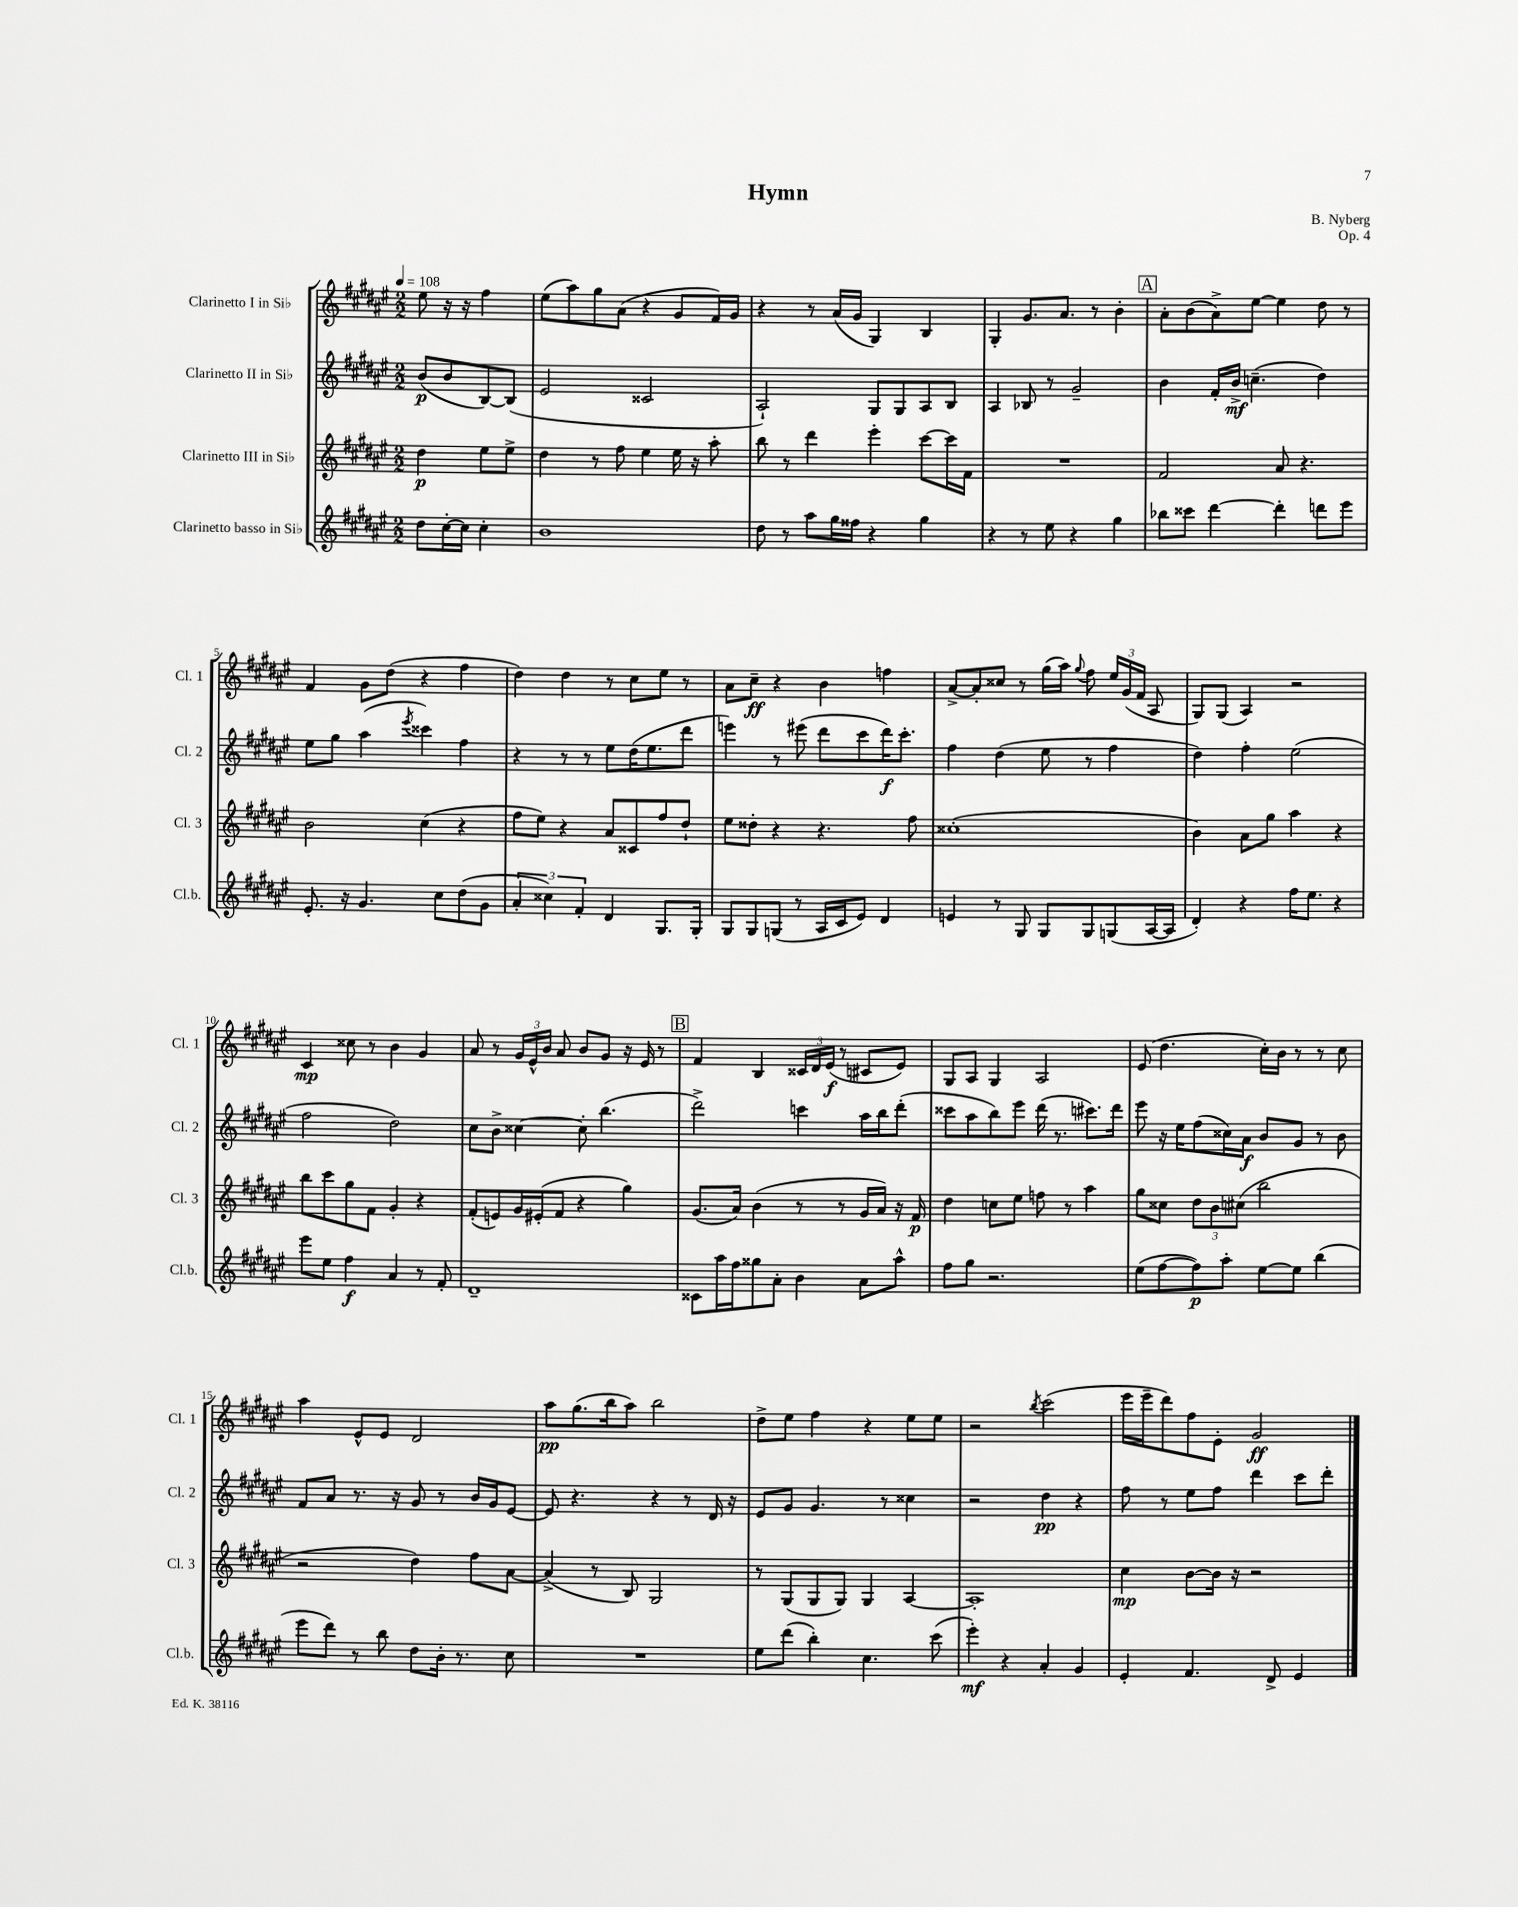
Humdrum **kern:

**kern	**dynam	**kern	**dynam	**kern	**dynam	**kern	**dynam
*part4	*part4	*part3	*part3	*part2	*part2	*part1	*part1
*staff4	*staff4	*staff3	*staff3	*staff2	*staff2	*staff1	*staff1
*I"Clarinetto basso in Si♭	*	*I"Clarinetto III in Si♭	*	*I"Clarinetto II in Si♭	*	*I"Clarinetto I in Si♭	*
*I'Cl.b.	*	*I'Cl. 3	*	*I'Cl. 2	*	*I'Cl. 1	*
*clefG2	*	*clefG2	*	*clefG2	*	*clefG2	*
*k[f#c#g#d#a#e#]	*	*k[f#c#g#d#a#e#]	*	*k[f#c#g#d#a#e#]	*	*k[f#c#g#d#a#e#]	*
*M2/2	*	*M2/2	*	*M2/2	*	*M2/2	*
*MM108	*	*MM108	*	*MM108	*	*MM108	*
=	=	=	=	=	=	=	=
8dd#\L	.	4dd#\	p	(8b/L	p	8ee#\	.
[16cc#'\L	.	.	.	8b/	.	16r	.
16cc#\JJ]	.	.	.	.	.	16r	.
4cc#'\	.	8ee#\L	.	[8B/)	.	4ff#\	.
.	.	8ee#^\J	.	(8B/J]	.	.	.
=1	=1	=1	=1	=1	=1	=1	=1
1b	.	4dd#\	.	2e#/	.	(8ee#\L	.
.	.	.	.	.	.	8aa#\)	.
.	.	8r	.	.	.	8gg#\	.
.	.	8ff#\	.	.	.	(8a#\J	.
.	.	4ee#\	.	2c##X/	.	4r	.
.	.	16ee#\	.	.	.	8g#/L	.
.	.	16r	.	.	.	.	.
.	.	8aa#'\	.	.	.	16f#/L)	.
.	.	.	.	.	.	16g#/JJ	.
=2	=2	=2	=2	=2	=2	=2	=2
8dd#\	.	8bb\	.	2A#`/)	.	4r	.
8r	.	8r	.	.	.	.	.
8aa#\L	.	4ddd#\	.	.	.	8r	.
16gg#\L	.	.	.	.	.	(16a#/LL	.
16ff##X\JJ	.	.	.	.	.	16g#/JJ	.
4r	.	4eee#'\	.	8G#/L	.	4G#/)	.
.	.	.	.	8G#/	.	.	.
4gg#\	.	[8ccc#\L	.	8A#/	.	4B/	.
.	.	16ccc#\L]	.	8B/J	.	.	.
.	.	16f#\JJ	.	.	.	.	.
=3	=3	=3	=3	=3	=3	=3	=3
4r	.	1r	.	4A#/	.	4G#'/	.
8r	.	.	.	8B-X/	.	8.g#/L	.
8ee#\	.	.	.	8r	.	.	.
.	.	.	.	.	.	8.a#/J	.
4r	.	.	.	2g#~/	.	.	.
.	.	.	.	.	.	8r	.
4gg#\	.	.	.	.	.	4b'\	.
!!LO:REH:place=s1:t=A
=4	=4	=4	=4	=4	=4	=4	=4
8bb-X\L	.	2f#/	.	4b\	.	8a#'\L	.
8ccc##X\J	.	.	.	.	.	(8b\	.
[4ddd#\	.	.	.	16f#'/LL	.	8a#^\)	.
.	.	.	.	16b^/JJ	mf	.	.
.	.	.	.	(4.ccn~\	.	[8ee#\J	.
4ddd#'\]	.	8a#/	.	.	.	4ee#\]	.
.	.	4.r	.	.	.	.	.
8dddn\L	.	.	.	4dd#\)	.	8dd#\	.
8eee#\J	.	.	.	.	.	8r	.
!!LO:LB:g=z
=5	=5	=5	=5	=5	=5	=5	=5
8.e#'/	.	2b\	.	8ee#\L	.	4f#/	.
.	.	.	.	8gg#\J	.	.	.
16r	.	.	.	.	.	.	.
4.g#/	.	.	.	(4aa#\	.	8g#\L	.
.	.	.	.	.	.	(8dd#\J	.
.	.	.	.	8qeee#/	.	.	.
.	.	(4cc#\	.	4ccc##X\)	.	4r	.
8cc#\L	.	.	.	.	.	.	.
(8dd#\	.	4r	.	4ff#\	.	4ff#\	.
8g#\J	.	.	.	.	.	.	.
=6	=6	=6	=6	=6	=6	=6	=6
6a#'/	.	8ff#\L	.	4r	.	4dd#\)	.
.	.	8ee#\J)	.	.	.	.	.
6cc##X\)	.	.	.	.	.	.	.
.	.	4r	.	8r	.	4dd#\	.
6f#'/	.	.	.	.	.	.	.
.	.	.	.	8r	.	.	.
4d#/	.	8a#/L	.	8ee#\L	.	8r	.
.	.	8c##X/	.	(16dd#\K	.	8cc#\L	.
.	.	.	.	8.ee#\	.	.	.
8.G#/L	.	8ff#/	.	.	.	8ee#\J	.
.	.	8dd#`/J	.	8ddd#\J	.	8r	.
16G#'/Jk	.	.	.	.	.	.	.
=7	=7	=7	=7	=7	=7	=7	=7
8G#/L	.	8ee#\L	.	4eeen\)	.	8a#\L	.
8G#/	.	8dd##X'\J	.	.	.	8cc#~\J	ff
(8Gn/J	.	4r	.	8r	.	4r	.
8r	.	.	.	(8eee#X\	.	.	.
16A#/LL	.	4.r	.	8ddd#\L	.	4b\	.
16c#/J	.	.	.	.	.	.	.
8e#/J)	.	.	.	8ccc#\	.	.	.
4d#/	.	.	.	16ddd#\K)	f	4ffn\	.
.	.	.	.	8.ccc#'\J	.	.	.
.	.	8ff#\	.	.	.	.	.
=8	=8	=8	=8	=8	=8	=8	=8
4en/	.	(1cc##X'	.	4ff#\	.	[8a#^/L	.
.	.	.	.	.	.	8a#'/]	.
8r	.	.	.	(4dd#\	.	8cc##X/J	.
8G#/	.	.	.	.	.	8r	.
8G#/L	.	.	.	8ee#\	.	(16gg#\LL	.
.	.	.	.	.	.	16aa#\JJ)	.
.	.	.	.	.	.	8qqgg#/	.
8G#/	.	.	.	8r	.	8ff#\	.
(8Gn/	.	.	.	4ff#\	.	24ee#/LL	.
.	.	.	.	.	.	(24g#/	.
.	.	.	.	.	.	24f#/JJ	.
[16A#/L	.	.	.	.	.	8A#/	.
16A#/JJ]	.	.	.	.	.	.	.
=9	=9	=9	=9	=9	=9	=9	=9
4d#'/)	.	4b\)	.	4dd#\)	.	8G#/L)	.
.	.	.	.	.	.	(8G#/J	.
4r	.	8a#\L	.	4ff#'\	.	4A#/)	.
.	.	8gg#\J	.	.	.	.	.
16ff#\KL	.	4aa#\	.	(2ee#\	.	2r	.
8.ee#\J	.	.	.	.	.	.	.
4r	.	4r	.	.	.	.	.
!!LO:LB:g=z
=10	=10	=10	=10	=10	=10	=10	=10
8eee#\L	.	8bb\L	.	2ff#\	.	4c#/	mp
8ee#\J	.	8ccc#\	.	.	.	.	.
4ff#\	f	8gg#\	.	.	.	8cc##X\	.
.	.	8f#\J	.	.	.	8r	.
4a#/	.	4g#'/	.	2dd#\)	.	4b\	.
8r	.	4r	.	.	.	4g#/	.
8f#'/	.	.	.	.	.	.	.
=11	=11	=11	=11	=11	=11	=11	=11
1d#~	.	(8f#'/L	.	8cc#\L	.	8a#/	.
.	.	8en/)	.	8b^\J	.	8r	.
.	.	16g#/L	.	[4cc##X\	.	24g#/LL	.
.	.	.	.	.	.	24e#^^/	.
.	.	(16e#X'/J	.	.	.	.	.
.	.	.	.	.	.	24b/JJ	.
.	.	8f#/J	.	.	.	8a#/	.
.	.	4r	.	8cc##'\]	.	8b/L	.
.	.	.	.	(4.bb\	.	8g#/J	.
.	.	4gg#\)	.	.	.	16r	.
.	.	.	.	.	.	16e#/	.
.	.	.	.	.	.	8r	.
!!LO:REH:place=s1:t=B
=12	=12	=12	=12	=12	=12	=12	=12
8c##X\L	.	(8.g#/L	.	2ddd#^\)	.	4f#/	.
16aa#\L	.	.	.	.	.	.	.
16ff#\J	.	16a#/Jk)	.	.	.	.	.
8gg##X\	.	(4b\	.	.	.	4B/	.
8a#'\J	.	.	.	.	.	.	.
4b\	.	8r	.	4cccn\	.	24c##X/LL	.
.	.	.	.	.	.	24d#/	.
.	.	.	.	.	.	(24e#/JJ	f
.	.	8r	.	.	.	8r	.
8a#\L	.	16g#/LL	.	16aa#\LL	.	8c#X/L	.
.	.	16a#/JJ)	.	16bb\J	.	.	.
8aa#^^\J	.	16r	.	(8ddd#'\J	.	8e#/J)	.
.	.	16f#/	p	.	.	.	.
=13	=13	=13	=13	=13	=13	=13	=13
8ff#\L	.	4dd#\	.	8ccc##X\L	.	8G#/L	.
8gg#\J	.	.	.	8aa#\	.	8A#/J	.
2.r	.	8ccn\L	.	8bb\)	.	4G#/	.
.	.	8ee#\J	.	8eee#\J	.	.	.
.	.	8ffn\	.	(16ddd#\	.	2A#/	.
.	.	.	.	8.r	.	.	.
.	.	8r	.	.	.	.	.
.	.	4aa#\	.	8.ccc#X\L)	.	.	.
.	.	.	.	16ddd#\Jk	.	.	.
=14	=14	=14	=14	=14	=14	=14	=14
(8ee#\L	.	8gg#\L	.	8eee#\	.	(8e#/	.
[8ff#\	.	8cc##X\J	.	16r	.	4.dd#\	.
.	.	.	.	16ee#\KL	.	.	.
8ff#\])	p	12dd#\L	.	(8ff#\	.	.	.
.	.	12b\	.	.	.	.	.
8aa#'\J	.	.	.	16cc##X\L)	.	.	.
.	.	(12cc#X\J	.	.	.	.	.
.	.	.	.	16a#\JJ	f	.	.
[8ee#\L	.	2bb\	.	8b/L	.	16cc#'\LL)	.
.	.	.	.	.	.	16b\JJ	.
8ee#\J]	.	.	.	8g#/J	.	8r	.
(4bb\	.	.	.	8r	.	8r	.
.	.	.	.	8b\	.	8cc#\	.
!!LO:LB:g=z
=15	=15	=15	=15	=15	=15	=15	=15
8eee#\L	.	2r	.	8f#/L	.	4aa#\	.
8ddd#\J)	.	.	.	8a#/J	.	.	.
8r	.	.	.	8.r	.	8e#^^/L	.
8bb\	.	.	.	.	.	8e#/J	.
.	.	.	.	16r	.	.	.
8dd#\L	.	4dd#\)	.	8g#/	.	2d#/	.
16b'\Jk	.	.	.	8r	.	.	.
8.r	.	.	.	.	.	.	.
.	.	8ff#\L	.	16b/LL	.	.	.
.	.	.	.	16g#/J	.	.	.
8cc#\	.	[8a#\J	.	[8e#/J	.	.	.
=16	=16	=16	=16	=16	=16	=16	=16
1r	.	(4a#^/]	.	8e#/]	.	8aa#\L	pp
.	.	.	.	4.r	.	(8.gg#\	.
.	.	8r	.	.	.	.	.
.	.	.	.	.	.	16bb\k	.
.	.	8B/)	.	.	.	8aa#\J)	.
.	.	2G#/	.	4r	.	2bb\	.
.	.	.	.	8r	.	.	.
.	.	.	.	16d#/	.	.	.
.	.	.	.	16r	.	.	.
=17	=17	=17	=17	=17	=17	=17	=17
8ee#\L	.	8r	.	8e#/L	.	8dd#^\L	.
(8ddd#\J	.	(8G#/L	.	8g#/J	.	8ee#\J	.
4bb'\)	.	8G#/	.	4.g#/	.	4ff#\	.
.	.	8G#/J)	.	.	.	.	.
4.cc#\	.	4G#/	.	.	.	4r	.
.	.	.	.	8r	.	.	.
.	.	[4A#/	.	4cc##X\	.	8ee#\L	.
(8ccc#\	.	.	.	.	.	8ee#\J	.
=18	=18	=18	=18	=18	=18	=18	=18
4eee#'\)	mf	1A#']	.	2r	.	2r	.
4r	.	.	.	.	.	.	.
.	.	.	.	.	.	8qbb/	.
4a#'/	.	.	.	4dd#\	pp	(2ccc#\	.
4g#/	.	.	.	4r	.	.	.
=19	=19	=19	=19	=19	=19	=19	=19
4e#'/	.	4cc#\	mp	8ff#\	.	16eee#\LL	.
.	.	.	.	.	.	16eee#~\J	.
.	.	.	.	8r	.	8ddd#\)	.
4.f#/	.	[8b\L	.	8ee#\L	.	8ff#\	.
.	.	16b\Jk]	.	8ff#\J	.	8e#'\J	.
.	.	16r	.	.	.	.	.
.	.	2r	.	4ddd#\	.	2g#/	ff
8d#^/	.	.	.	.	.	.	.
4e#/	.	.	.	8ccc#\L	.	.	.
.	.	.	.	8ddd#'\J	.	.	.
==	==	==	==	==	==	==	==
*-	*-	*-	*-	*-	*-	*-	*-
